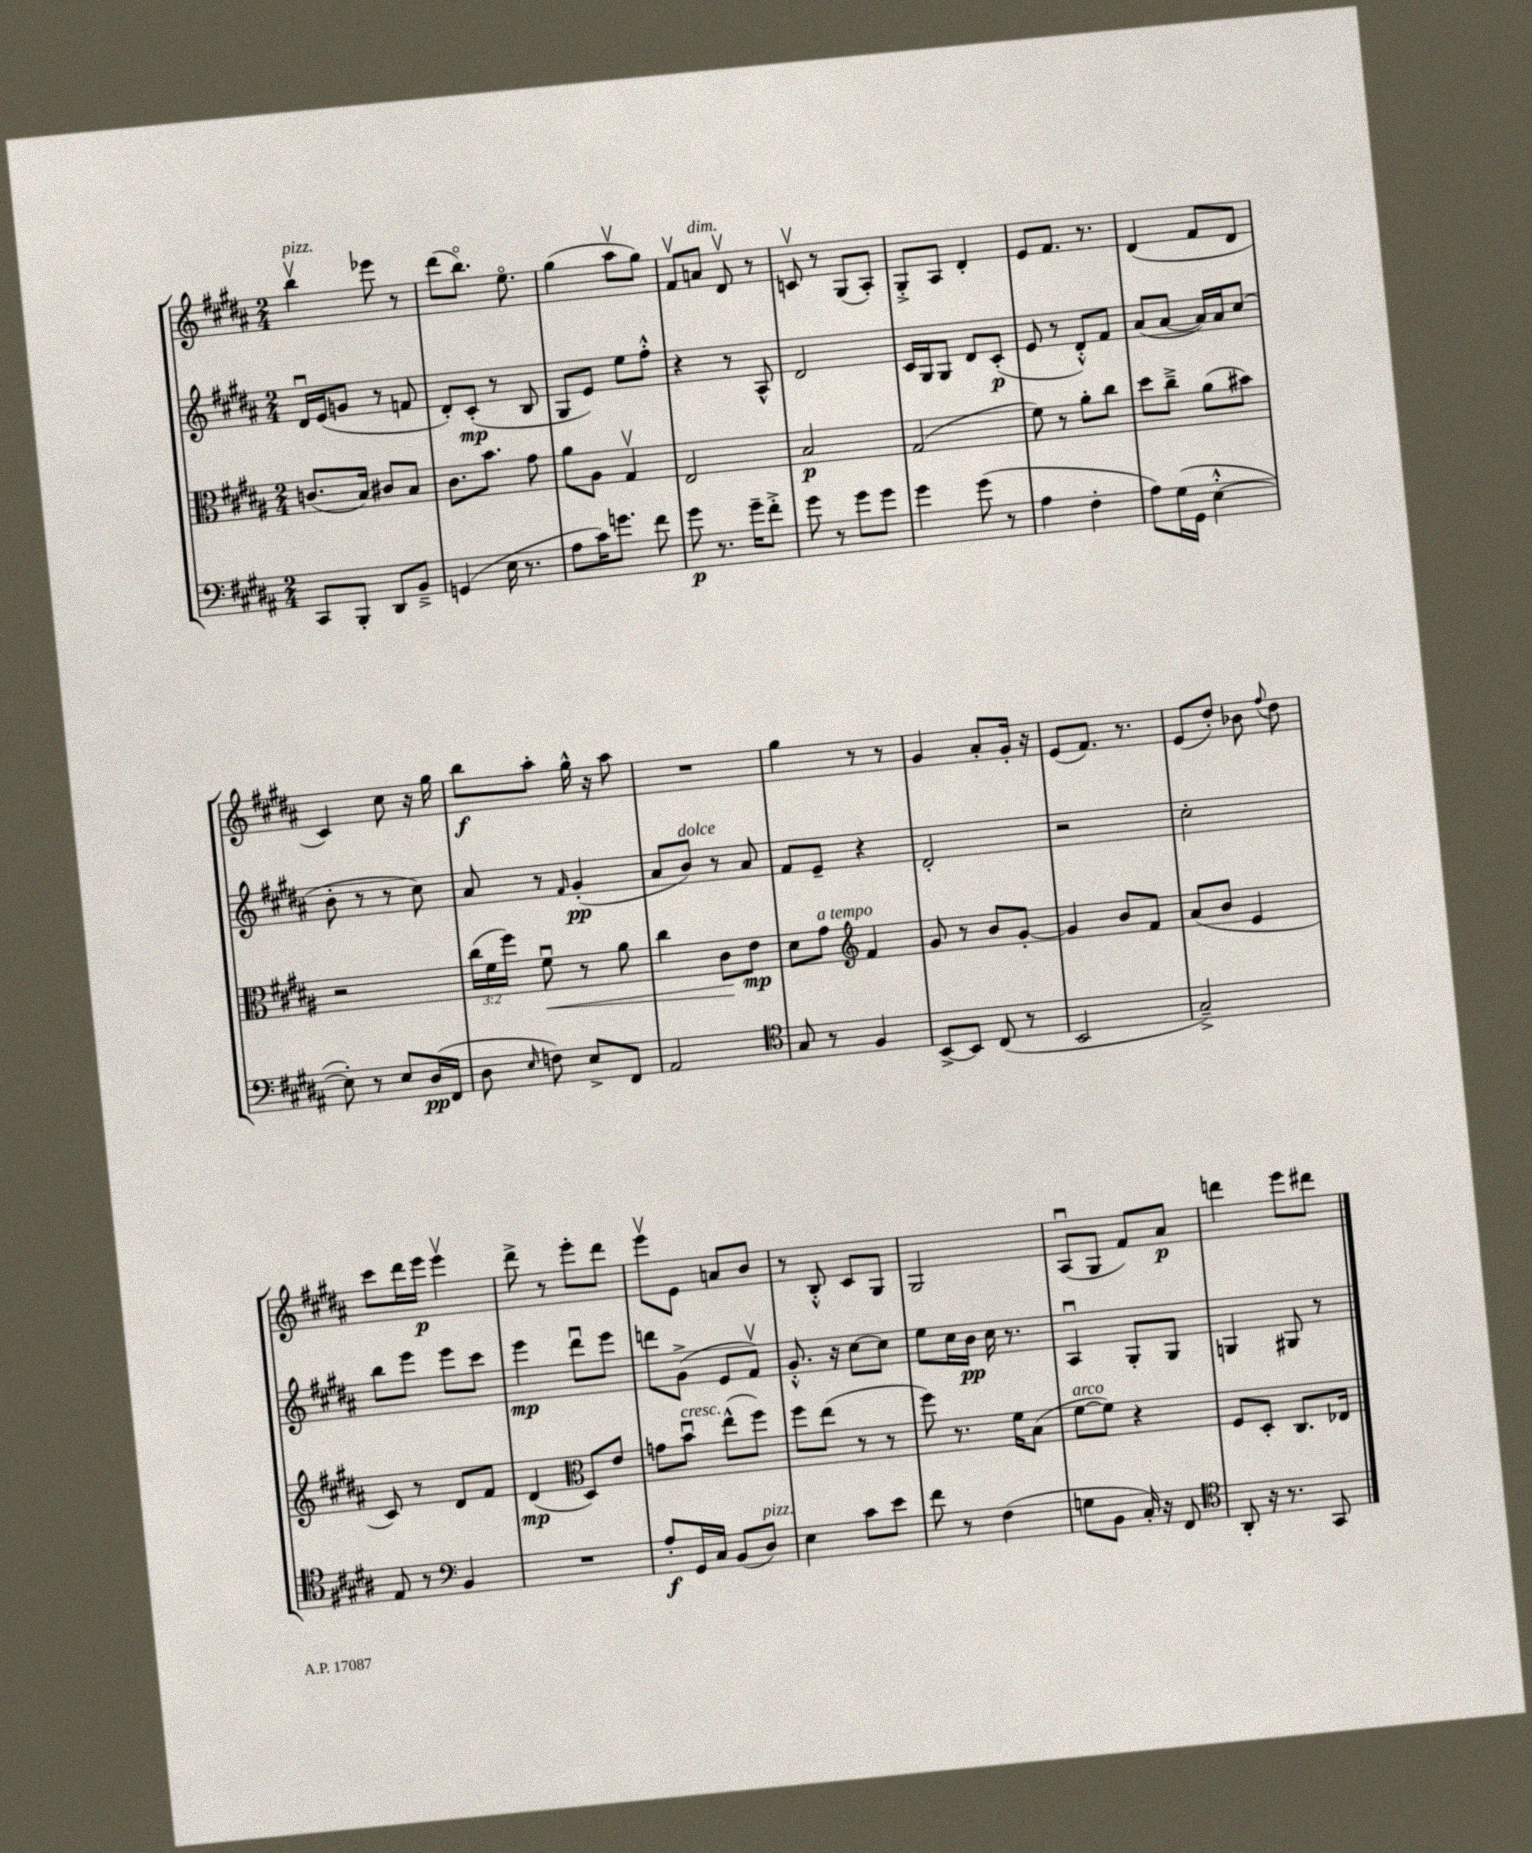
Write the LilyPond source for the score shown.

<<
\new StaffGroup <<
\new Staff = "s0" {
    \clef treble \key b \major \numericTimeSignature \time 2/4
    \autoBeamOff b''4\upbow^\markup { \italic "pizz." } ees'''8 r8 |
    dis'''8[( b''8.]\flageolet) e''8.\flageolet |
    gis''4( ais''8[\upbow gis''8]) |
    fis'8[\upbow a'8]^\markup { \italic "dim." } dis'8\upbow r8 |
    c'8\upbow r8 gis8[( ais8]-.) |
    gis8[-.-> ais8] dis'4-. |
    e'8[ fis'8.] r8. |
    dis'4( fis'8[ dis'8] |
    cis'4) cis''8 r16 gis''16 |
    b''8[\f ais''8]-. gis''16-^ r16 ais''8 |
    R2 |
    gis''4 r8 r8 |
    gis'4 ais'8[-. gis'16]-. r16 |
    e'8[( fis'8.]) r8. |
    e'8[( dis''8]-.) bes'8 \appoggiatura { fis''8 } dis''8 |
    cis'''8[ dis'''16 e'''16]\p e'''4\upbow |
    dis'''8-> r8 e'''8[-. dis'''8] |
    e'''8[\upbow e'8] a'8[ b'8] |
    r8 b8-.-^ cis'8[ gis8] |
    gis2 |
    ais8[\downbow( gis8] fis'8[) ais'8]\p |
    d'''4 e'''8[ dis'''8] \bar "|." |
}
\new Staff = "s1" {
    \clef treble \key b \major \numericTimeSignature \time 2/4
    \autoBeamOff dis'16[\downbow e'16( g'8] r8 f'8 |
    dis'8[-.) cis'8]-.\mp( r8 b8 |
    gis8[ e'8]) e''8[ fis''8]-.-^ |
    r4 r8 ais8-^ |
    dis'2 |
    cis'16[ gis16 gis8] dis'8[ cis'8]-.\p( |
    e'8 r8 dis'8[-.-^) fis'8] |
    ais'8[( ais'8]~ ais'16[) ais'16 cis''8]( |
    b'8-. r8 r8 cis''8) |
    ais'8 r8 \grace { fis'16 } gis'4-.\pp( |
    ais'8[ b'8]^\markup { \italic "dolce" }) r8 ais'8 |
    fis'8[ e'8]-- r4 |
    dis'2-. |
    r2 |
    cis''2-. |
    b''8[ e'''8] e'''8[ cis'''8] |
    e'''4\mp dis'''8[\downbow e'''8] |
    d'''8[ gis'8]->( e'8[ fis'8]\upbow) |
    gis'8.-.-^ r16 cis''8[~ cis''8] |
    e''8[ cis''16 b'16]\pp cis''16 r8. |
    ais4\downbow gis8[-. gis8] |
    g4 gis8 r8 \bar "|." |
}
\new Staff = "s2" {
    \clef alto \key b \major \numericTimeSignature \time 2/4 \override Staff.TupletNumber.text = #tuplet-number::calc-fraction-text
    \autoBeamOff c'8.[( b16]) cis'8[ b8] |
    cis'8.[ b'8.] gis'8 |
    ais'8[ ais8] gis4\upbow |
    e2 |
    b2\p |
    gis2( |
    fis'8) r8 ais'8[-. cis''8] |
    dis''8[ cis''8]---> ais'8[( bis'8]) |
    r2 |
    \tuplet 3/2 { cis''16[( fis'16 fis''16]) } fis'8\downbow\< r8 ais'8 |
    cis''4 cis'8[\! e'8]\mp |
    dis'8[ gis'8]^\markup { \italic "a tempo" } \clef treble fis'4 |
    gis'8 r8 b'8[ gis'8]~-. |
    gis'4 b'8[ fis'8] |
    ais'8[( b'8] e'4 |
    cis'8) r8 dis'8[ fis'8] |
    dis'4\mp( \clef alto dis8[) e'8] |
    g'8[ b'8]\downbow^\markup { \italic "cresc." } e''8[-^( fis''8]) |
    fis''8[ e''8]( r8 r8 |
    fis''8) r8. fis'16[ b8]( |
    fis'8[~^\markup { \italic "arco" } fis'8]) r4 |
    fis8[ dis8]-. cis8.[ ees16] \bar "|." |
}
\new Staff = "s3" {
    \clef bass \key b \major \numericTimeSignature \time 2/4
    \autoBeamOff cis,8[ b,,8]-. dis,8[ b,8]---> |
    g,4( e16 r8. |
    ais8[ cis'16) g'8.] fis'8 |
    gis'8\p r8. gis'16[-- fis'8]-.-> |
    gis'8 r8 gis'8[ gis'8] |
    gis'4 gis'8( r8 |
    ais4 fis4-. |
    ais8[) gis16( gis,16] e4~-.-^ |
    e8-.) r8 e8[ dis16\pp( fis,16] |
    dis8 \grace { e16 } f8) e8[-> fis,8] |
    ais,2 |
    \clef tenor gis8 r8 fis4 |
    b,8[~-> b,8] cis8( r8 |
    b,2 |
    gis2--->) |
    e8 r8 \clef bass b,4 |
    R2 |
    ais8[-.\f gis,16 cis16] b,8[( dis8]^\markup { \italic "pizz." }) |
    e4 cis'8[ e'8] |
    fis'8 r8 fis4( |
    g8[ b,8] cis16-.) r16 fis,8 |
    \clef tenor ais,8-. r16 r8. gis,8 \bar "|." |
}
>>
>>
\layout { \context { \Score \remove "Bar_number_engraver" } }
